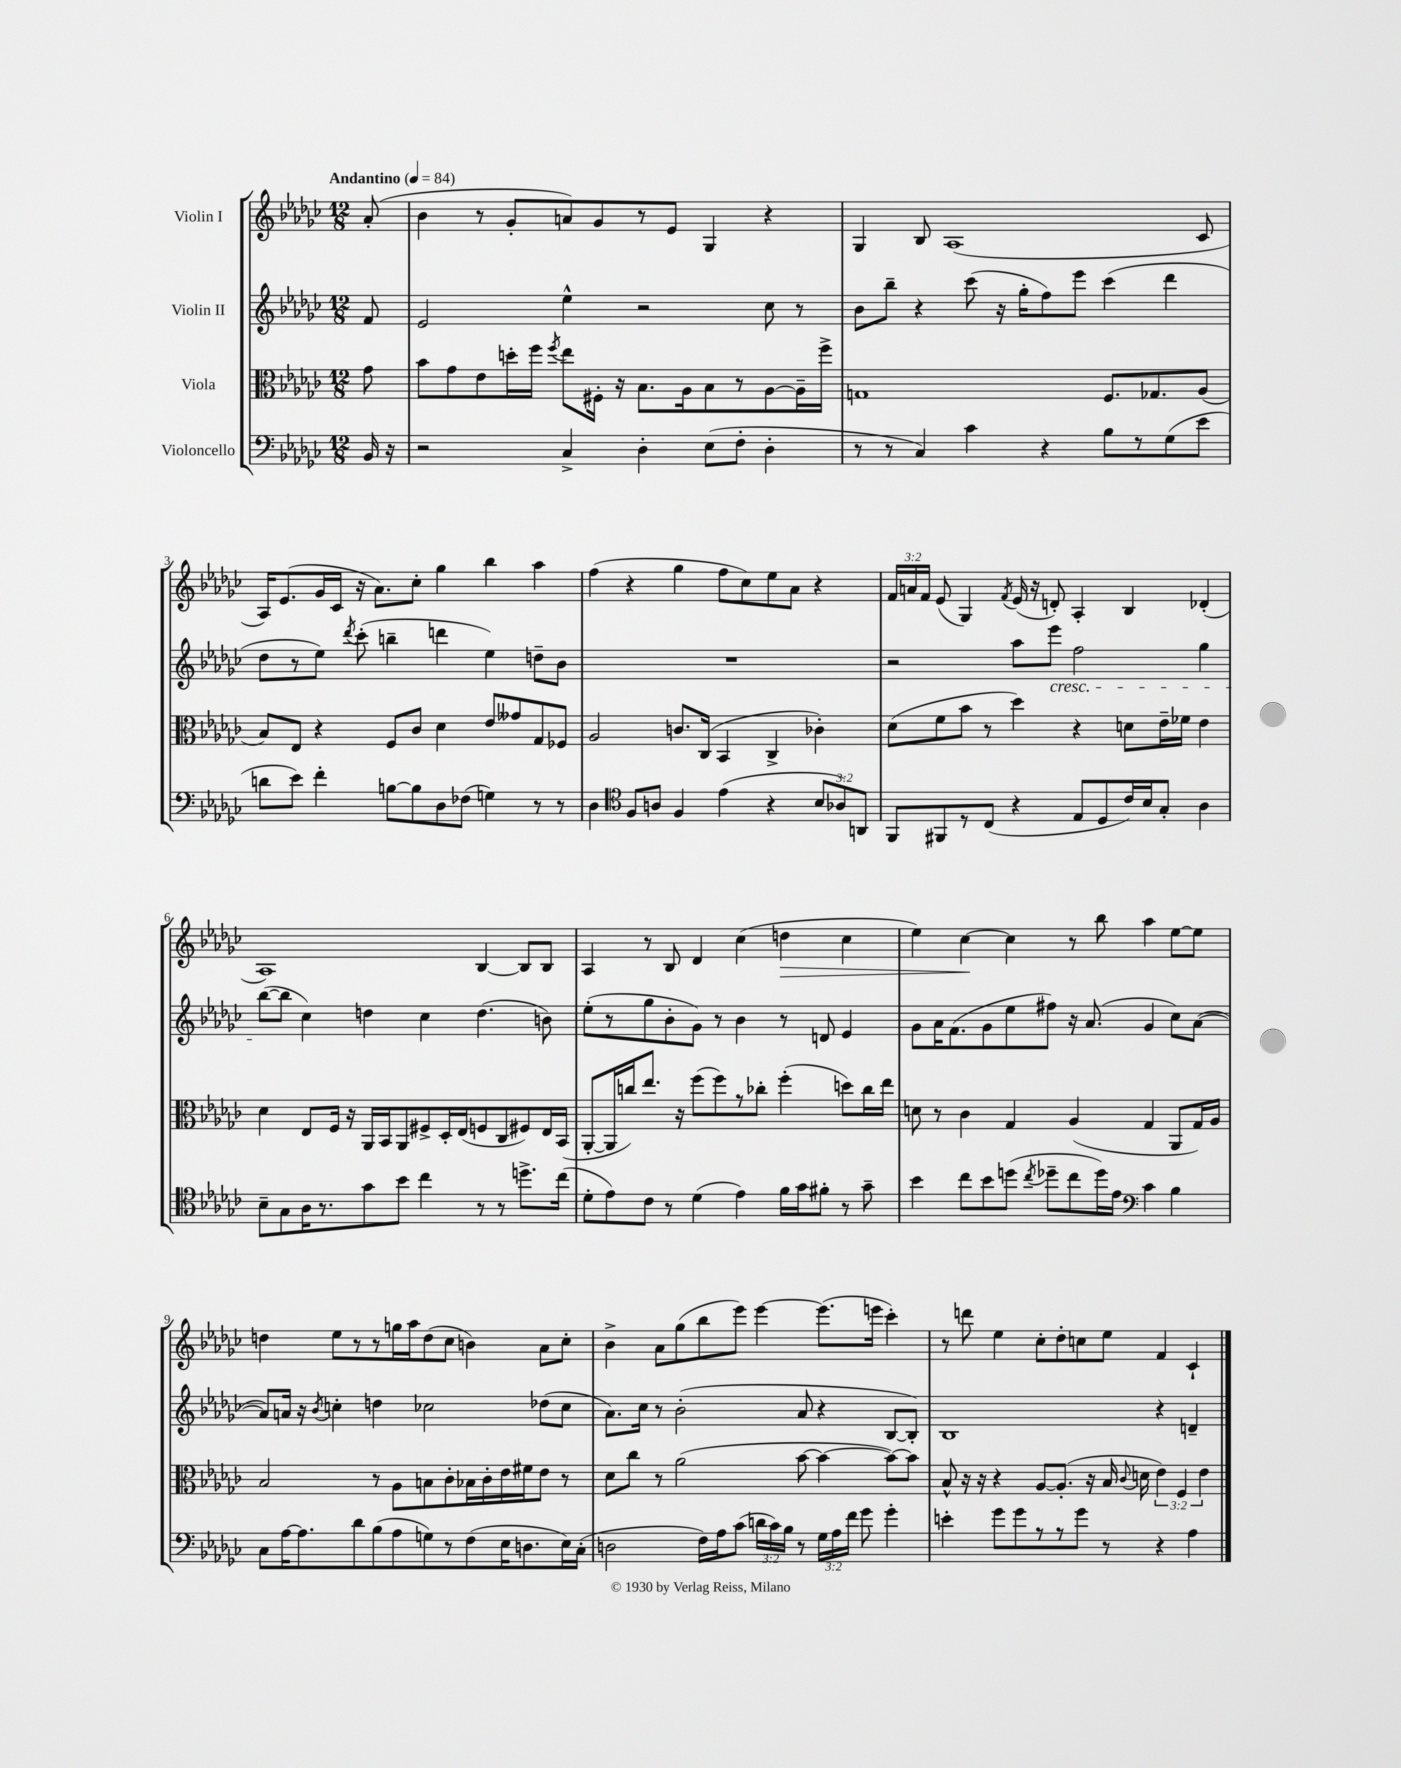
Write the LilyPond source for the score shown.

<<
\new StaffGroup <<
\new Staff = "s0" \with { instrumentName = "Violin I" } {
    \clef treble \key ges \major \numericTimeSignature \time 12/8 \override Staff.TupletNumber.text = #tuplet-number::calc-fraction-text \partial 8 \tempo "Andantino" 4 = 84
    \autoBeamOff aes'8-.( |
    bes'4 r8 ges'8[-. a'8) ges'8 r8 ees'8] ges4 r4 |
    ges4 bes8 aes1( ces'8 |
    aes16[) ees'8.( ges'16 ces'16] r16 aes'8.[) ces''8]-. ges''4 bes''4 aes''4 |
    f''4( r4 ges''4 f''8[ ces''8) ees''8 aes'8] r4 |
    \tuplet 3/2 { f'16[ a'16 f'16] } ees'8( ges4) \acciaccatura { f'8 } ees'16( r16 d'8-.) aes4-. bes4 des'4-.( |
    aes1) bes4~ bes8[ bes8] |
    aes4 r8 bes8 des'4 ces''4( d''4\> ces''4 |
    ees''4) ces''4~\! ces''4 r8 bes''8 aes''4 ees''8[~ ees''8] |
    d''4 ees''8[ r8 r8 g''16 aes''16 d''8( ces''8] b'4) aes'8[ ces''8]-. |
    bes'4-> aes'8[ ges''8( bes''8 ees'''8]) ees'''4~ ees'''8.[( e'''16] ces'''4-.) |
    r8 d'''8 ees''4 ces''8[-. des''8-. c''8 ees''8] f'4 ces'4-! \bar "|." |
}
\new Staff = "s1" \with { instrumentName = "Violin II" } {
    \clef treble \key ges \major \numericTimeSignature \time 12/8 \partial 8
    \autoBeamOff f'8 |
    ees'2 ees''4-^ r2 ces''8 r8 |
    bes'8[ bes''8]-- r4 ces'''8( r16 ges''16[-. f''8) ees'''8] ces'''4( des'''4 |
    des''8[ r8 ees''8]) \acciaccatura { des'''8 } ces'''8-.( b''4-- d'''4 ees''4) d''8[-- bes'8] |
    R1. |
    r2 aes''8[ ees'''8]\cresc f''2 ges''4 |
    bes''8[~\!( bes''8] ces''4) d''4 ces''4 d''4.( b'8) |
    ees''8[-.( r8 ges''8 bes'8-. ges'8]) r8 bes'4 r8 d'8 ees'4 |
    ges'8[ aes'16 f'8.( ges'8 ees''8 fis''8]) r16 aes'8.( ges'4 ces''8[) aes'8]~( |
    aes'8[) a'16] r16 \acciaccatura { bes'8 } c''4-. d''4 ces''2 des''8[( ces''8] |
    aes'8.[) ces''16] r8 bes'2-.( aes'8 r4 bes8[~ bes8]-.) |
    bes1 r4 d'4-- \bar "|." |
}
\new Staff = "s2" \with { instrumentName = "Viola" } {
    \clef alto \key ges \major \numericTimeSignature \time 12/8 \override Staff.TupletNumber.text = #tuplet-number::calc-fraction-text \partial 8
    \autoBeamOff ges'8 |
    bes'8[ ges'8 ees'8 d''16-. f''16] \acciaccatura { f''8 } ees''8[ fis16]-. r16 bes8.[ aes16 bes8 r8 aes8~ aes16-- f''16]-> |
    g1 f8.[ ges8. aes8]( |
    bes8[) ees8] r4 f8[ ces'8] des'4 ees'8[ geses'8 ges8 fes8] |
    aes2 c'8.[ ces16]( bes,4 ces4-> ces'4-.) |
    des'8[( f'8 bes'8] r8 des''4) r4 d'8[ ees'16-- fes'16] ees'4 |
    des'4 ees8[ f16] r16 aes,16[ bes,16 aes,8 fis8-> des16-. ees16( f8 ces8 fis8) ees16 bes,16]( |
    aes,8[~-. aes,16 c''16) ees''8.] r16 f''8[( f''8) r8 ces''8]-. f''4-.( d''8[) ces''16 ees''16] |
    d'8 r8 ces'4 ges4 aes4( ges4 aes,8[ ges16) aes16] |
    bes2 r8 aes8[ b8 ces'8-. bes16 ces'16-. ees'16 fis'16 ees'8] r8 |
    des'8[ ces''8] r8 aes'2( bes'8~ bes'4~ bes'8[~) bes'8] |
    bes8-^ r16 r16 r4 aes8[~ aes8.]-.( r16 bes16 \appoggiatura { ces'8 } d'16 \tuplet 3/2 { ees'4) f4 ees'4 } \bar "|." |
}
\new Staff = "s3" \with { instrumentName = "Violoncello" } {
    \clef bass \key ges \major \numericTimeSignature \time 12/8 \override Staff.TupletNumber.text = #tuplet-number::calc-fraction-text \partial 8
    \autoBeamOff bes,16 r16 |
    r2 ces4-> des4-. ees8[( f8]-. des4-. |
    r8 r8 ces4) ces'4 r4 bes8[ r8 ges8( ees'8] |
    d'8[ ees'8]) f'4-. b8[~ b8 des8 fes8]( g4) r8 r8 |
    des4 \clef tenor f8[ a8] f4 ees'4( r4 \tuplet 3/2 { bes8[ aes8) a,8] } |
    f,8[ fis,8 r8 ces8]( r4 ees8[ des8 ces'16) bes16 ges8]-. aes4 |
    bes8[-- ges8 aes16 r8. ges'8 bes'8] ces''4 r8 r8 d''8.[-> ces''16]( |
    des'8[-. ees'8) ces'8] r8 des'4( ees'4) f'16[ ges'16 fis'8]-. r8 ges'8-- |
    bes'4 ces''8[ bes'8 d''8]( \acciaccatura { ces''8 } des''8[-- ces''8 des''16) ees'16] \clef bass ces'4 bes4 |
    ces8[ aes16~ aes8. des'8 bes8( aes8 g8) r8 f8( ees16 d8. ees16) ces16]-.( |
    d2 f16[) aes16 ces'8]( \tuplet 3/2 { d'16[ ces'16) bes16] } r8 \tuplet 3/2 { ges16[ aes16 f'16] } ges'8 ges'4-. |
    e'4-. ges'8[ ges'8 r8 r8 ges'8] r8 r4 aes4 \bar "|." |
}
>>
>>
